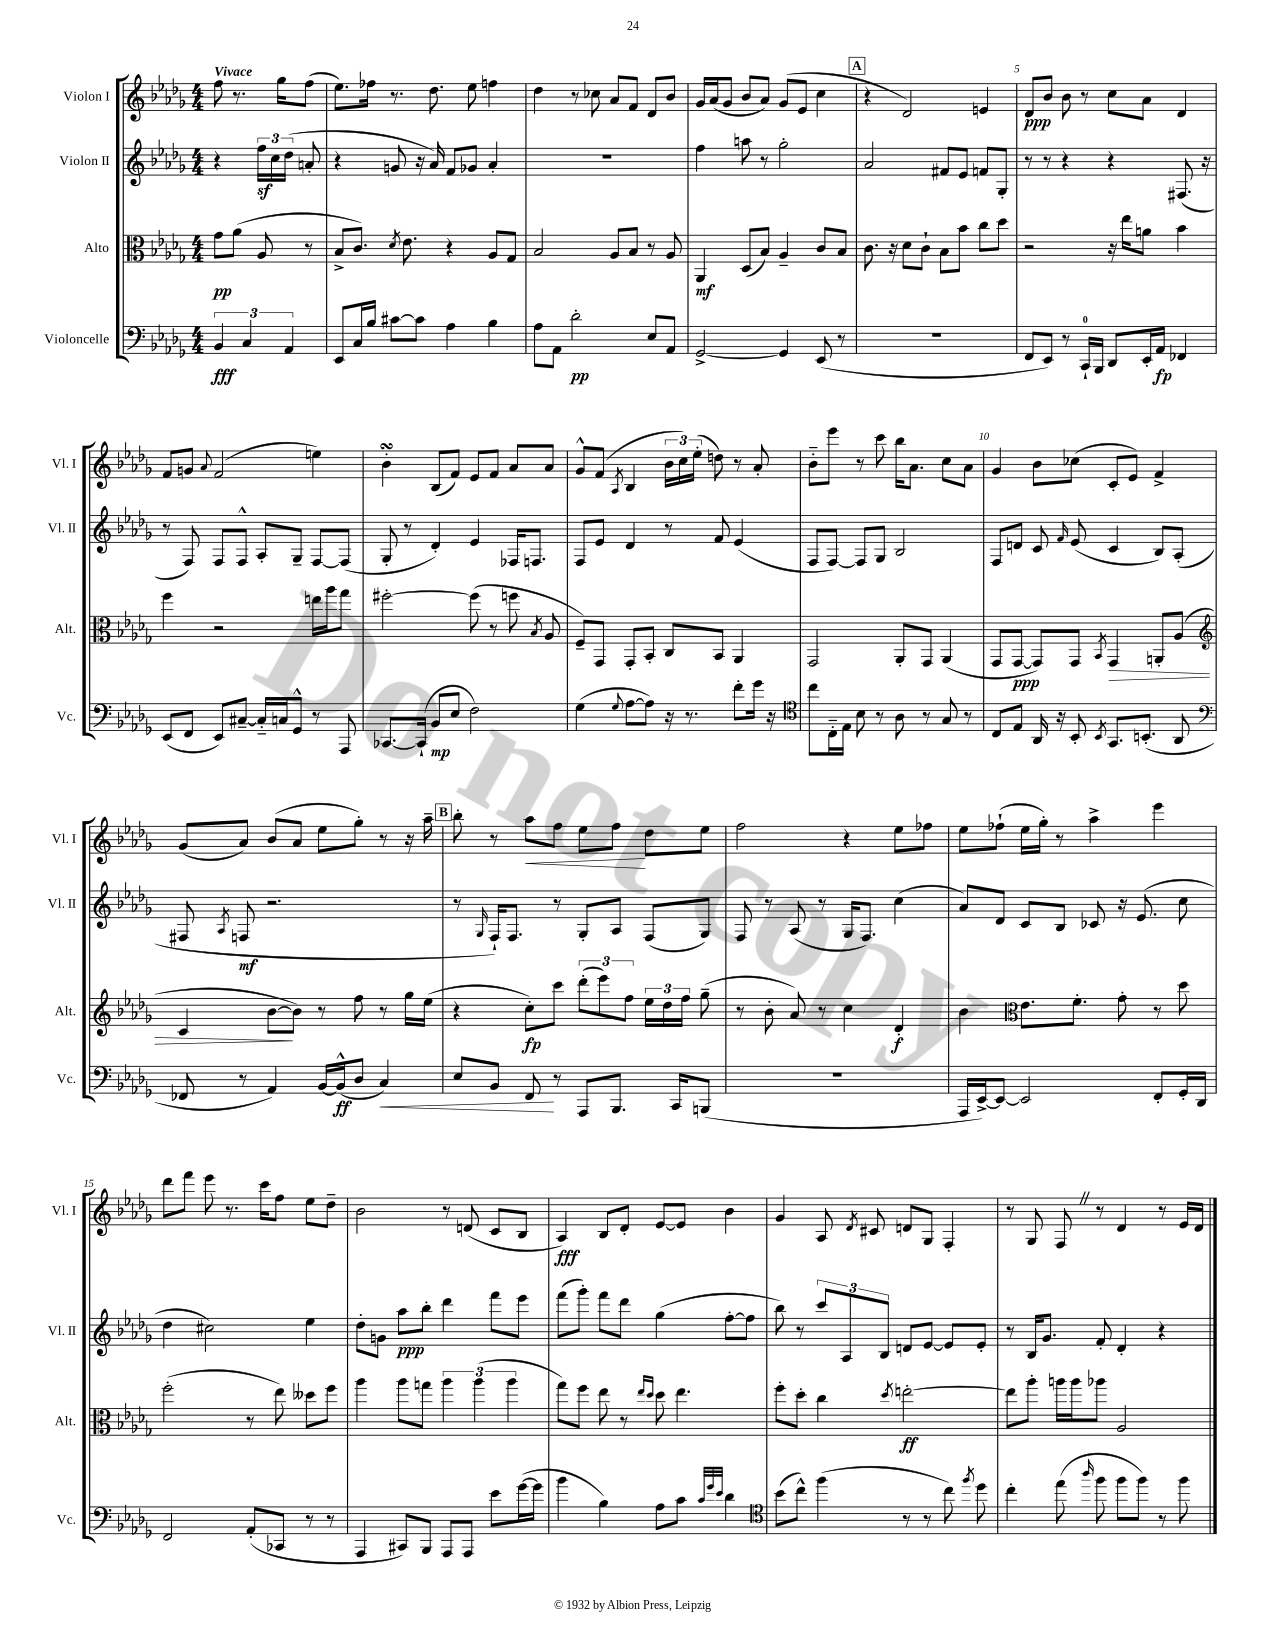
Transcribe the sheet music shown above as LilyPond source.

<<
\new StaffGroup <<
\new Staff = "s0" \with { instrumentName = "Violon I" shortInstrumentName = "Vl. I" } {
    \clef treble \key des \major \numericTimeSignature \time 4/4 \partial 2 \tempo "Vivace"
    \autoBeamOff f''8 r8. ges''16[ f''8]( |
    ees''8.[) fes''16] r8. des''8. ees''8 f''4 |
    des''4 r8 ces''8 aes'8[ f'8] des'8[ bes'8] |
    ges'16[ aes'16( ges'8] bes'8[ aes'8]) ges'8[( ees'8] c''4 |
    \mark \markup { \box "A" } r4 des'2) e'4 |
    des'8[\ppp bes'8] bes'8 r8 c''8[ aes'8] des'4 |
    f'8[ g'8] \appoggiatura { aes'8 } f'2( e''4) |
    bes'4-.\turn bes8[( f'8]) ees'8[ f'8] aes'8[ aes'8] |
    ges'8[-^ f'8]( \acciaccatura { aes8 } bes4 \tuplet 3/2 { bes'16[ c''16) ees''16]-.( } d''8) r8 aes'8-. |
    bes'8[-_ ees'''8] r8 c'''8 bes''16[ aes'8.] c''8[ aes'8] |
    ges'4 bes'8[ ces''8]( c'8[-. ees'8]) f'4-> |
    ges'8[( aes'8]) bes'8[( aes'8] ees''8[ ges''8]-.) r8 r16 aes''16-- |
    \mark \markup { \box "B" } bes''8-. r8 aes''8[\< f''8] ees''8[ f''8]\! des''8[ ees''8] |
    f''2 r4 ees''8[ fes''8] |
    ees''8[ fes''8]-!( ees''16[ ges''16]-.) r8 aes''4-> ees'''4 |
    des'''8[ f'''8] ees'''8 r8. c'''16[ f''8] ees''8[ des''8]-- |
    bes'2 r8 d'8( c'8[ bes8] |
    aes4\fff) bes8[ des'8]-. ees'8[~ ees'8] bes'4 |
    ges'4 aes8 \acciaccatura { des'8 } cis'8 d'8[ ges8] f4-. |
    r8 ges8 f8 \once \override BreathingSign.text = \markup { \musicglyph "scripts.caesura.straight" } \breathe r8 des'4 r8 ees'16[ des'16] \bar "|." |
}
\new Staff = "s1" \with { instrumentName = "Violon II" shortInstrumentName = "Vl. II" } {
    \clef treble \key des \major \numericTimeSignature \time 4/4 \partial 2
    \autoBeamOff r4 \tuplet 3/2 { f''16[\sf c''16 des''16]( } a'8-. |
    r4 g'8 r16 aes'16) f'8[ ges'8] aes'4-. |
    R1 |
    f''4 a''8 r8 ges''2-. |
    \mark \markup { \box "A" } aes'2 fis'8[ ees'8] f'8[ ges8]-. |
    r8 r8 r4 r4 fis8.( r16 |
    r8 f8) f8[ f8]-^ aes8[-. ges8]-- f8[~ f8]( |
    ges8-. r8 des'4-.) ees'4 fes16[ f8.] |
    f8[ ees'8] des'4 r8 f'8 ees'4( |
    f8[ f8]~) f8[ ges8] bes2 |
    f8[ d'8] c'8 \grace { f'16 } ees'8( c'4 bes8[) aes8]-.( |
    fis8 \acciaccatura { aes8 } f8\mf r2. |
    \mark \markup { \box "B" } r8 \grace { ges16 } f16[-!) f8.] r8 ges8[-. aes8] f8[( ges8]) |
    f8 r8 aes8( r8 ges16[ f8.]) c''4( |
    aes'8[) des'8] c'8[ bes8] ces'8 r16 ees'8.( c''8 |
    des''4 cis''2) ees''4 |
    des''8[-. g'8] aes''8[\ppp bes''8]-. des'''4 f'''8[ ees'''8] |
    f'''8[( ges'''8]-.) f'''8[ des'''8] ges''4( f''8[~-. f''8] |
    bes''8) r8 \tuplet 3/2 { c'''8[ aes8 bes8] } d'8[ ees'8]~ ees'8[ ees'8]-. |
    r8 bes16[ ges'8.] f'8-. des'4-. r4 \bar "|." |
}
\new Staff = "s2" \with { instrumentName = "Alto" shortInstrumentName = "Alt." } {
    \clef alto \key des \major \numericTimeSignature \time 4/4 \partial 2
    \autoBeamOff ges'8[\pp aes'8]( aes8 r8 |
    bes8[-> c'8.]) \acciaccatura { des'8 } ees'8. r4 aes8[ ges8] |
    bes2 aes8[ bes8] r8 aes8 |
    aes,4\mf des8[( bes8]) aes4-- c'8[ bes8] |
    \mark \markup { \box "A" } c'8. r16 des'8[ c'8]-! bes8[ bes'8] c''8[ des''8] |
    r2 r16 ees''16[ a'8] bes'4 |
    f''4 r2 e''16[ aes''16 ges''8] |
    fis''2~-. fis''8( r8 f''8 \acciaccatura { bes8 } aes8 |
    f8[--) ges,8] ges,8[-. bes,8]-. c8[ bes,8] aes,4 |
    ges,2 aes,8[-. ges,8] aes,4( |
    ges,8[ ges,8]~\ppp ges,8[) ges,8] \acciaccatura { bes,8 } ges,4\> a,8[-. aes8]( |
    \clef treble c'4 bes'8[~\! bes'8]) r8 f''8 r8 ges''16[ ees''16]( |
    \mark \markup { \box "B" } r4 c''8[-.\fp) c'''8] \tuplet 3/2 { des'''8[-.( ees'''8) f''8] } \tuplet 3/2 { ees''16[ des''16 f''16] } ges''8--( |
    r8 bes'8-. aes'8) r8 c''4 des'4-.\f |
    bes'4 \clef alto ees'8.[ f'8.]-. ges'8-. r8 des''8 |
    f''2-.( r8 ees''8) deses''8[ f''8] |
    aes''4 aes''8[ g''8] \tuplet 3/2 { aes''4 aes''4( aes''4 } |
    ges''8[) f''8] ees''8 r8 \grace { ees''16[ des''16] } des''8 ees''4. |
    f''8[-. des''8]-. c''4 \acciaccatura { des''8 } e''2~-.\ff |
    e''8[ aes''8]-. a''16[ a''16 aes''8] aes2 \bar "|." |
}
\new Staff = "s3" \with { instrumentName = "Violoncelle" shortInstrumentName = "Vc." } {
    \clef bass \key des \major \numericTimeSignature \time 4/4 \partial 2
    \autoBeamOff \tuplet 3/2 { bes,4\fff c4 aes,4 } |
    ees,8[ c16 bes16] cis'8[~ cis'8] aes4 bes4 |
    aes8[ aes,8] des'2-.\pp ees8[ aes,8] |
    ges,2~-> ges,4 ees,8( r8 |
    \mark \markup { \box "A" } R1 |
    f,8[ ees,8]) r8 c,16[-0-! bes,,16] des,8[ ees,16-. aes,16]\fp fes,4 |
    ees,8[( f,8] ees,8[) cis8]~-- cis16[-_ c16 ges,8]-^ r8 aes,,8 |
    ces,8.[~ ces,16]-!( bes,8[\mp ees8] f2) |
    ges4( \appoggiatura { ges8 } aes8[~ aes8]) r16 r8. f'8[-. ges'16] r16 |
    \clef tenor c''8[ c16-_ ees16] bes8 r8 aes8 r8 ges8 r8 |
    c8[ ees8] aes,16 r16 bes,8-. \acciaccatura { bes,8 } ges,8.[ b,8.]-.( aes,8 |
    \clef bass fes,8 r8 aes,4) bes,16[~ bes,16-^\ff( des8] c4\<) |
    \mark \markup { \box "B" } ees8[ bes,8] f,8\! r8 aes,,8[ bes,,8.] c,16[ b,,8]( |
    R1 |
    aes,,16[ ees,16~->) ees,8]~ ees,2 f,8[-. ges,16-. des,16] |
    f,2 aes,8[-.( ces,8] r8 r8 |
    aes,,4 cis,8[) bes,,8] aes,,8[ aes,,8] ees'8[ ges'16~( ges'16] |
    bes'4 bes4) aes8[ c'8] \grace { c'32[ ges'32 ees'32] } des'4 |
    \clef tenor bes'8[( c''8]-^) f''4( r8 r8 c''8) \acciaccatura { f''8 } des''8 |
    c''4-. ees''8( \grace { aes''16 } f''8 f''8[ f''8]) r8 f''8 \bar "|." |
}
>>
>>
\layout { \context { \Score \override BarNumber.break-visibility = ##(#f #t #t) barNumberVisibility = #(every-nth-bar-number-visible 5) } }
